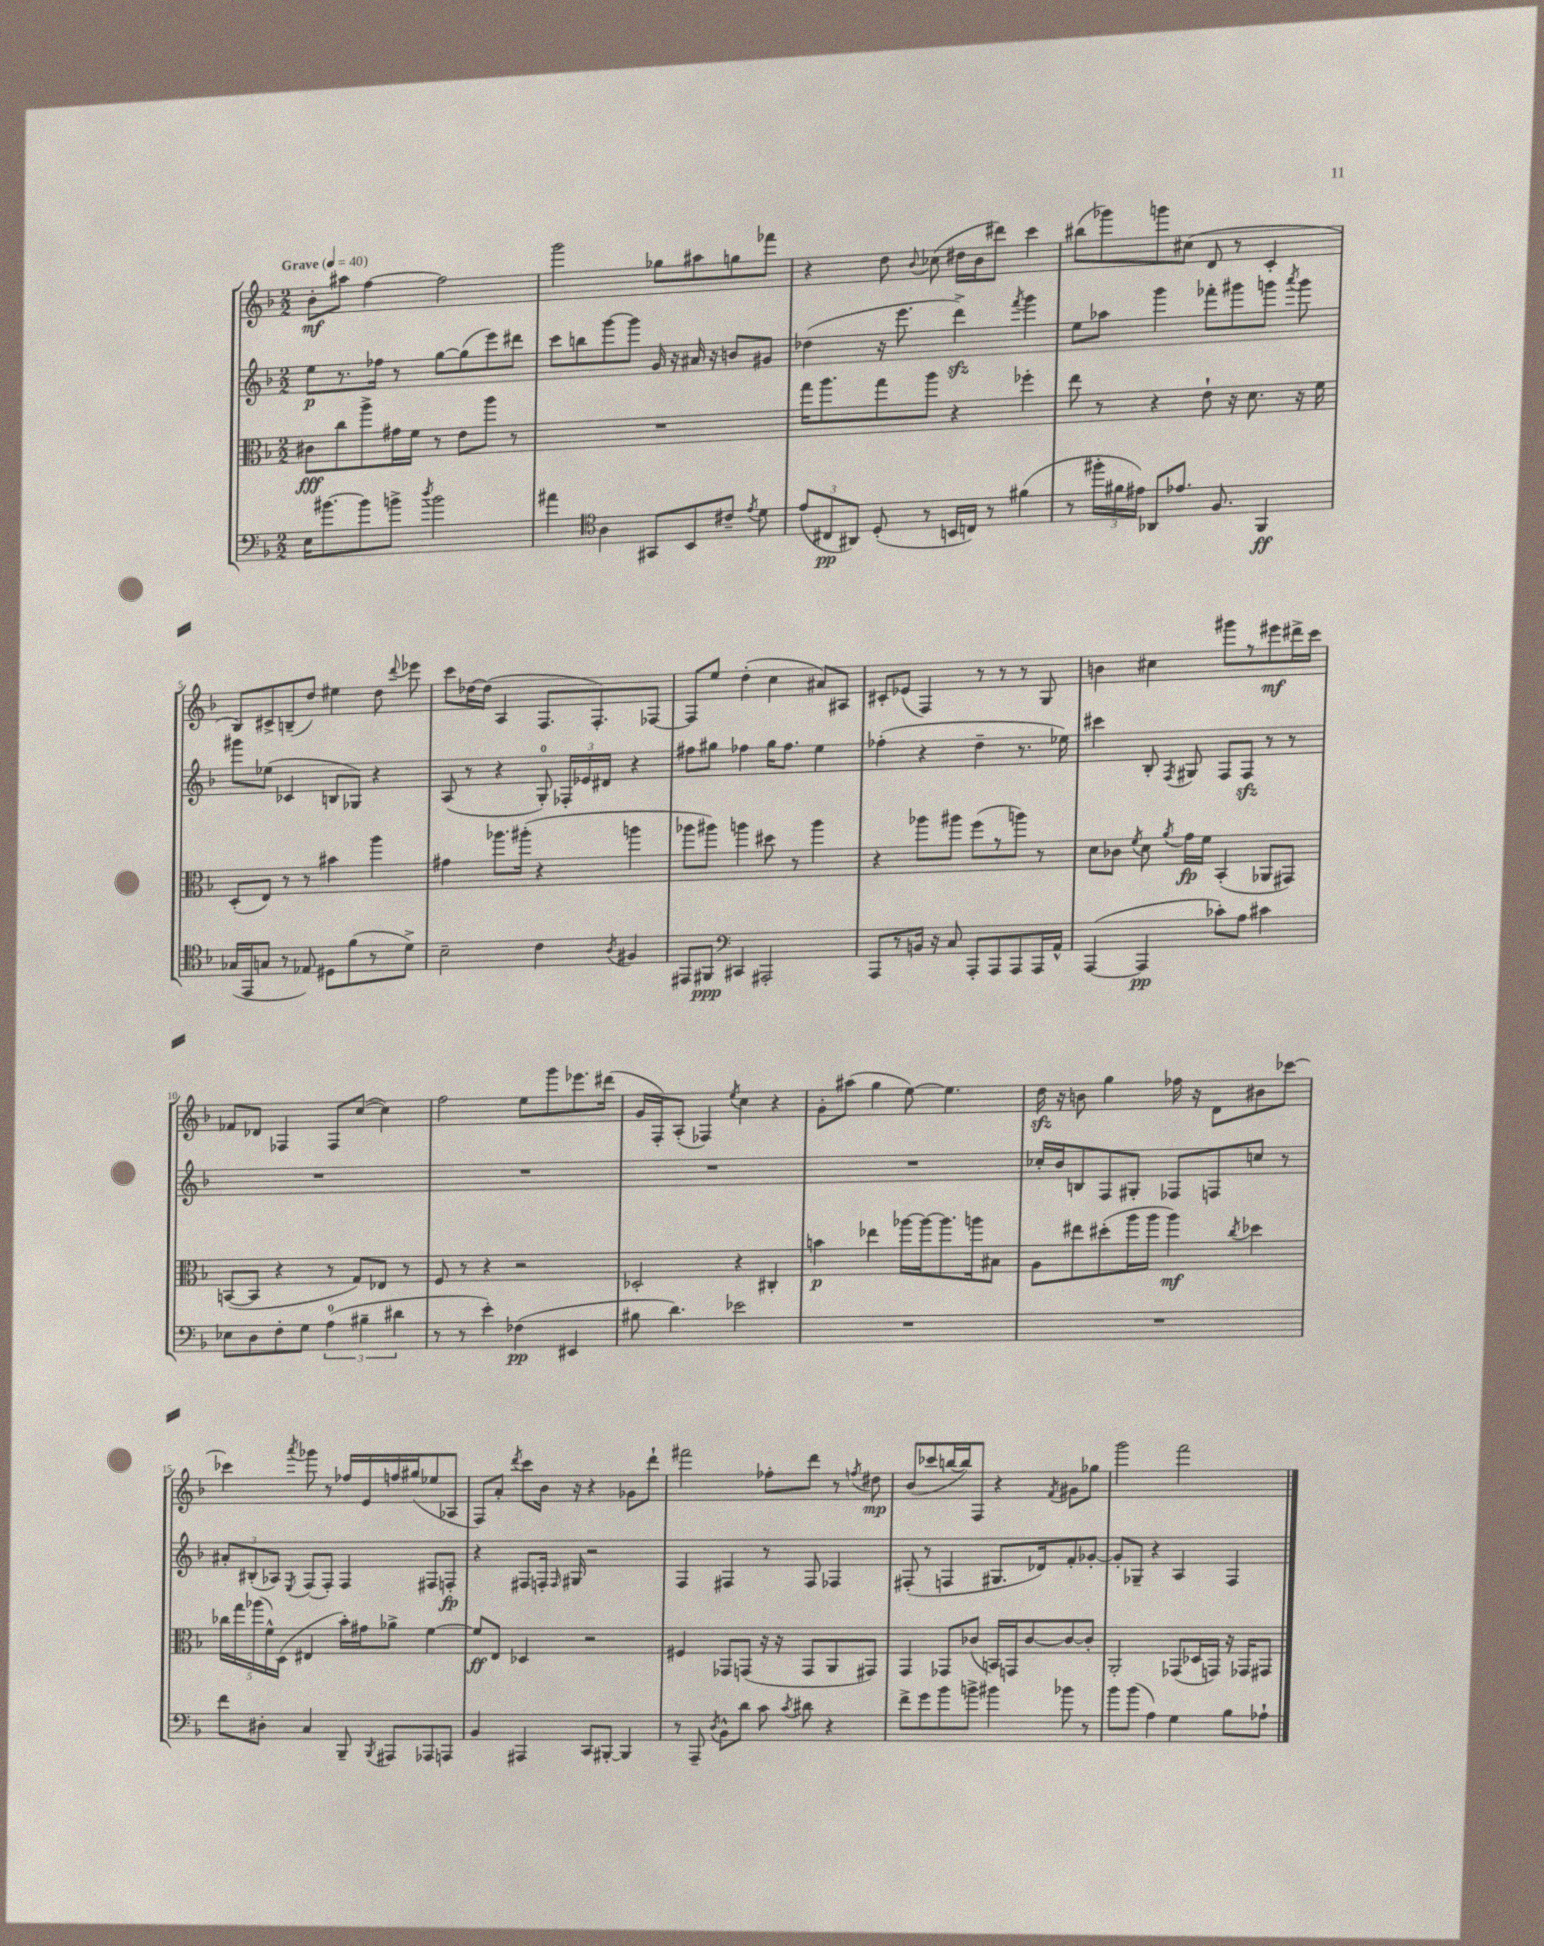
<<
\new StaffGroup <<
\new Staff = "s0" {
    \clef treble \key f \major \numericTimeSignature \time 2/2 \tempo "Grave" 4 = 40
    \autoBeamOff bes'8[-.\mf ais''8] f''4~ f''2 |
    g'''2 ges''8[ ais''8 g''8 fes'''8] |
    r4 d''8 \appoggiatura { bes'8 } ces''8( dis''16[ bes'16 dis'''8]) c'''4 |
    bis''8[( ges'''8) g'''8 cis''8]( d'8 r8 c'4-. |
    bes8[) cis'8-> b8--( d''8]) eis''4 d''8 \appoggiatura { d'''8 } ees'''8 |
    c'''8[ des''16~ des''16]( a4 f8.[ f8.-.) fes8]~ |
    fes8[ e''8] d''4-.( c''4 ais'8[) ais8] |
    cis'8[-. ees'8]( f4) r8 r8 r8 g8 |
    b'4 cis''4 gis'''8[ r8 eis'''8\mf dis'''16-> c'''16] |
    fes'8[ des'8] fes4 fes8[ c''8]~( c''4) |
    f''2 e''8[ g'''8 ees'''8. dis'''16]( |
    g'16[ f16-.) a8]-.( fes4) \acciaccatura { e''8 } c''4 r4 |
    g'8[-. ais''8]( g''4 e''8~) e''4. |
    d''16\sfz r16 b'8 g''4 fes''16 r16 d'8[ bis'8 ces'''8]~ |
    ces'''4 \acciaccatura { a'''8 } ges'''8 r8 fes''16[ e'16 f''16 gis''16( ees''8 aes8] |
    f8[) a'8]-. \acciaccatura { d'''8 } c'''8[ bes'16] r16 r4 ges'8[ d'''8]-! |
    fis'''2 fes''8[-. d'''8] r8 \acciaccatura { f''8 } dis''8\mp |
    bes'8[( ces'''8 b''16~ b''16) f8] r4 \acciaccatura { f'8 } gis'8[ ges''8] |
    g'''2 f'''2 \bar "|." |
}
\new Staff = "s1" {
    \clef treble \key f \major \numericTimeSignature \time 2/2
    \autoBeamOff e''8[\p r8. fes''16] r8 g''8[~ g''8( e'''8) dis'''8] |
    c'''8[ b''8 g'''8~ g'''8] g'16 r16 ais'16 r16 b'8[ gis'8] |
    des''4( r16 e'''8. d'''4->\sfz) \acciaccatura { f'''8 } g'''4 |
    e''8[ aes''8] g'''4 fes'''8[-. gis'''8 g'''8] \acciaccatura { a'''8 } g'''8 |
    gis'''8[ ees''8]( ces'4 b8[ ges8]) r4 |
    a8( r8 r4 g8-0-.) \tuplet 3/2 { fes16[-. ees'16 dis'16] } r4 |
    fis''8[ gis''8] fes''4 gis''16[ fes''8.] e''4 |
    fes''4-.( r4 d''4-- r8. ees''16) |
    cis'''4 bes8-. \acciaccatura { f8 } gis8 f8[ f8]\sfz r8 r8 |
    R1 |
    R1 |
    R1 |
    R1 |
    ces''16[-. bes'16 b8 f8 gis8]-. fes8[ f8 c''8] r8 |
    \tuplet 3/2 { ais'8[-. bis8-.( aes8]) } \acciaccatura { e8 } f8[( f8]-.) f4 fis8[ f8]-.\fp |
    r4 fis8[ f16]-. \grace { f16 } gis16 r2 |
    f4 fis4 r8 fis8 fes4 |
    fis8-.( r8 f4 gis8.[ des'16) f'8-. ges'8]~-. |
    ges'8[-. ges8]-- r4 a4 f4 \bar "|." |
}
\new Staff = "s2" {
    \clef alto \key f \major \numericTimeSignature \time 2/2
    \autoBeamOff cis'8[\fff c''8 a''8-> gis'16 f'16] r8 e'8[ a''8] r8 |
    R1 |
    g''16[ a''8. g''8 a''8] r4 fes''4-. |
    e''8 r8 r4 e'8-! r16 d'8. r16 f'16 |
    d8[-.( e8]) r8 r8 bis'4 a''4 |
    gis'4 aes''8.[ ais''16]-.( r4 a''4 |
    aes''8[ ais''8]) a''4 dis''8 r8 a''4 |
    r4 aes''8[ ais''8] f''8[( r8 a''8]) r8 |
    d'8[ ces'8] \acciaccatura { f'8 } d'8 \acciaccatura { a'8 } g'16[\fp f'16] bes,4-.( aes,8[ gis,8]) |
    b,8[~( b,8] r4 r8 g8[) ees8] r8 |
    f8 r8 r4 r2 |
    des2-. r4 cis4-. |
    b'4\p ees''4 aes''16[~ aes''16~ aes''8. a''16 bis8] |
    a8[ eis''8 dis''8-.( a''16 a''16] a''4\mf) \acciaccatura { c''8 } des''4 |
    \tuplet 5/4 { ces''16[ g''16 aes''16( f'16-^) d16]( } eis4 bes'16[-.) gis'16 aes'8]-> f'4~ |
    f'8[\ff e8] des4 r2 |
    fis4 ges,8[ g,8]( r16 r16 g,8[ a,8 gis,8]) |
    g,4 ges,8[ ces'8]( b,16[) g,16 ces'8~ ces'8~ ces'8]-. |
    a,2-. ges,8[( des16 g,16]) r16 ges,16[ gis,8] \bar "|." |
}
\new Staff = "s3" {
    \clef bass \key f \major \numericTimeSignature \time 2/2
    \autoBeamOff e16[ bis'8.~ bis'8 b'8]-> \acciaccatura { d''8 } b'2 |
    ais'4 \clef tenor a4 gis,8[ bes,8 cis'8]-- \acciaccatura { e'8 } d'8 |
    \tuplet 3/2 { e'8[( cis8\pp ais,8]) } d8-.( r8 b,16[ c16]) r8 fis'4( |
    r8 \tuplet 3/2 { fis''16[-. fis'16 eis'16]) } aes,8[ ees'8.] f8. f,4\ff |
    ges16[( e,16 g8] r8 ees8) dis8[ f'8( r8 d'8]->) |
    bes2-- c'4 \acciaccatura { a8 } fis4 |
    eis,8[ fis,8]\ppp \clef bass cis,4 ais,,2-. |
    a,,8[ r8 b,16] r16 c8 a,,8[-. a,,8 a,,8 a,,16 a,16]-^ |
    a,,4~( a,,4\pp ces'8[-.) a8] cis'4 |
    ees8[ d8 f8-. g8] \tuplet 3/2 { a4-0( bis4-- dis'4 } |
    r8 r8 e'4-.) fes4\pp( eis,4 |
    bis8 d'4.) ees'2 |
    R1 |
    R1 |
    f'8[ dis8]-. c4 bes,,8-- \acciaccatura { bes,,8 } ais,,8[ aes,,8 a,,8] |
    bes,4 ais,,4 c,8[ bis,,8]~-. bis,,4 |
    r8 a,,8-- \acciaccatura { d8 } bes,8[-^ d'8] c'8 \acciaccatura { c'8 } dis'8 r4 |
    f'8[-> g'8 bes'8 b'8]-> bis'4 bes'8 r8 |
    bes'8[ bes'8]( a4) g4 bes8[ aes8]-! \bar "|." |
}
>>
>>
